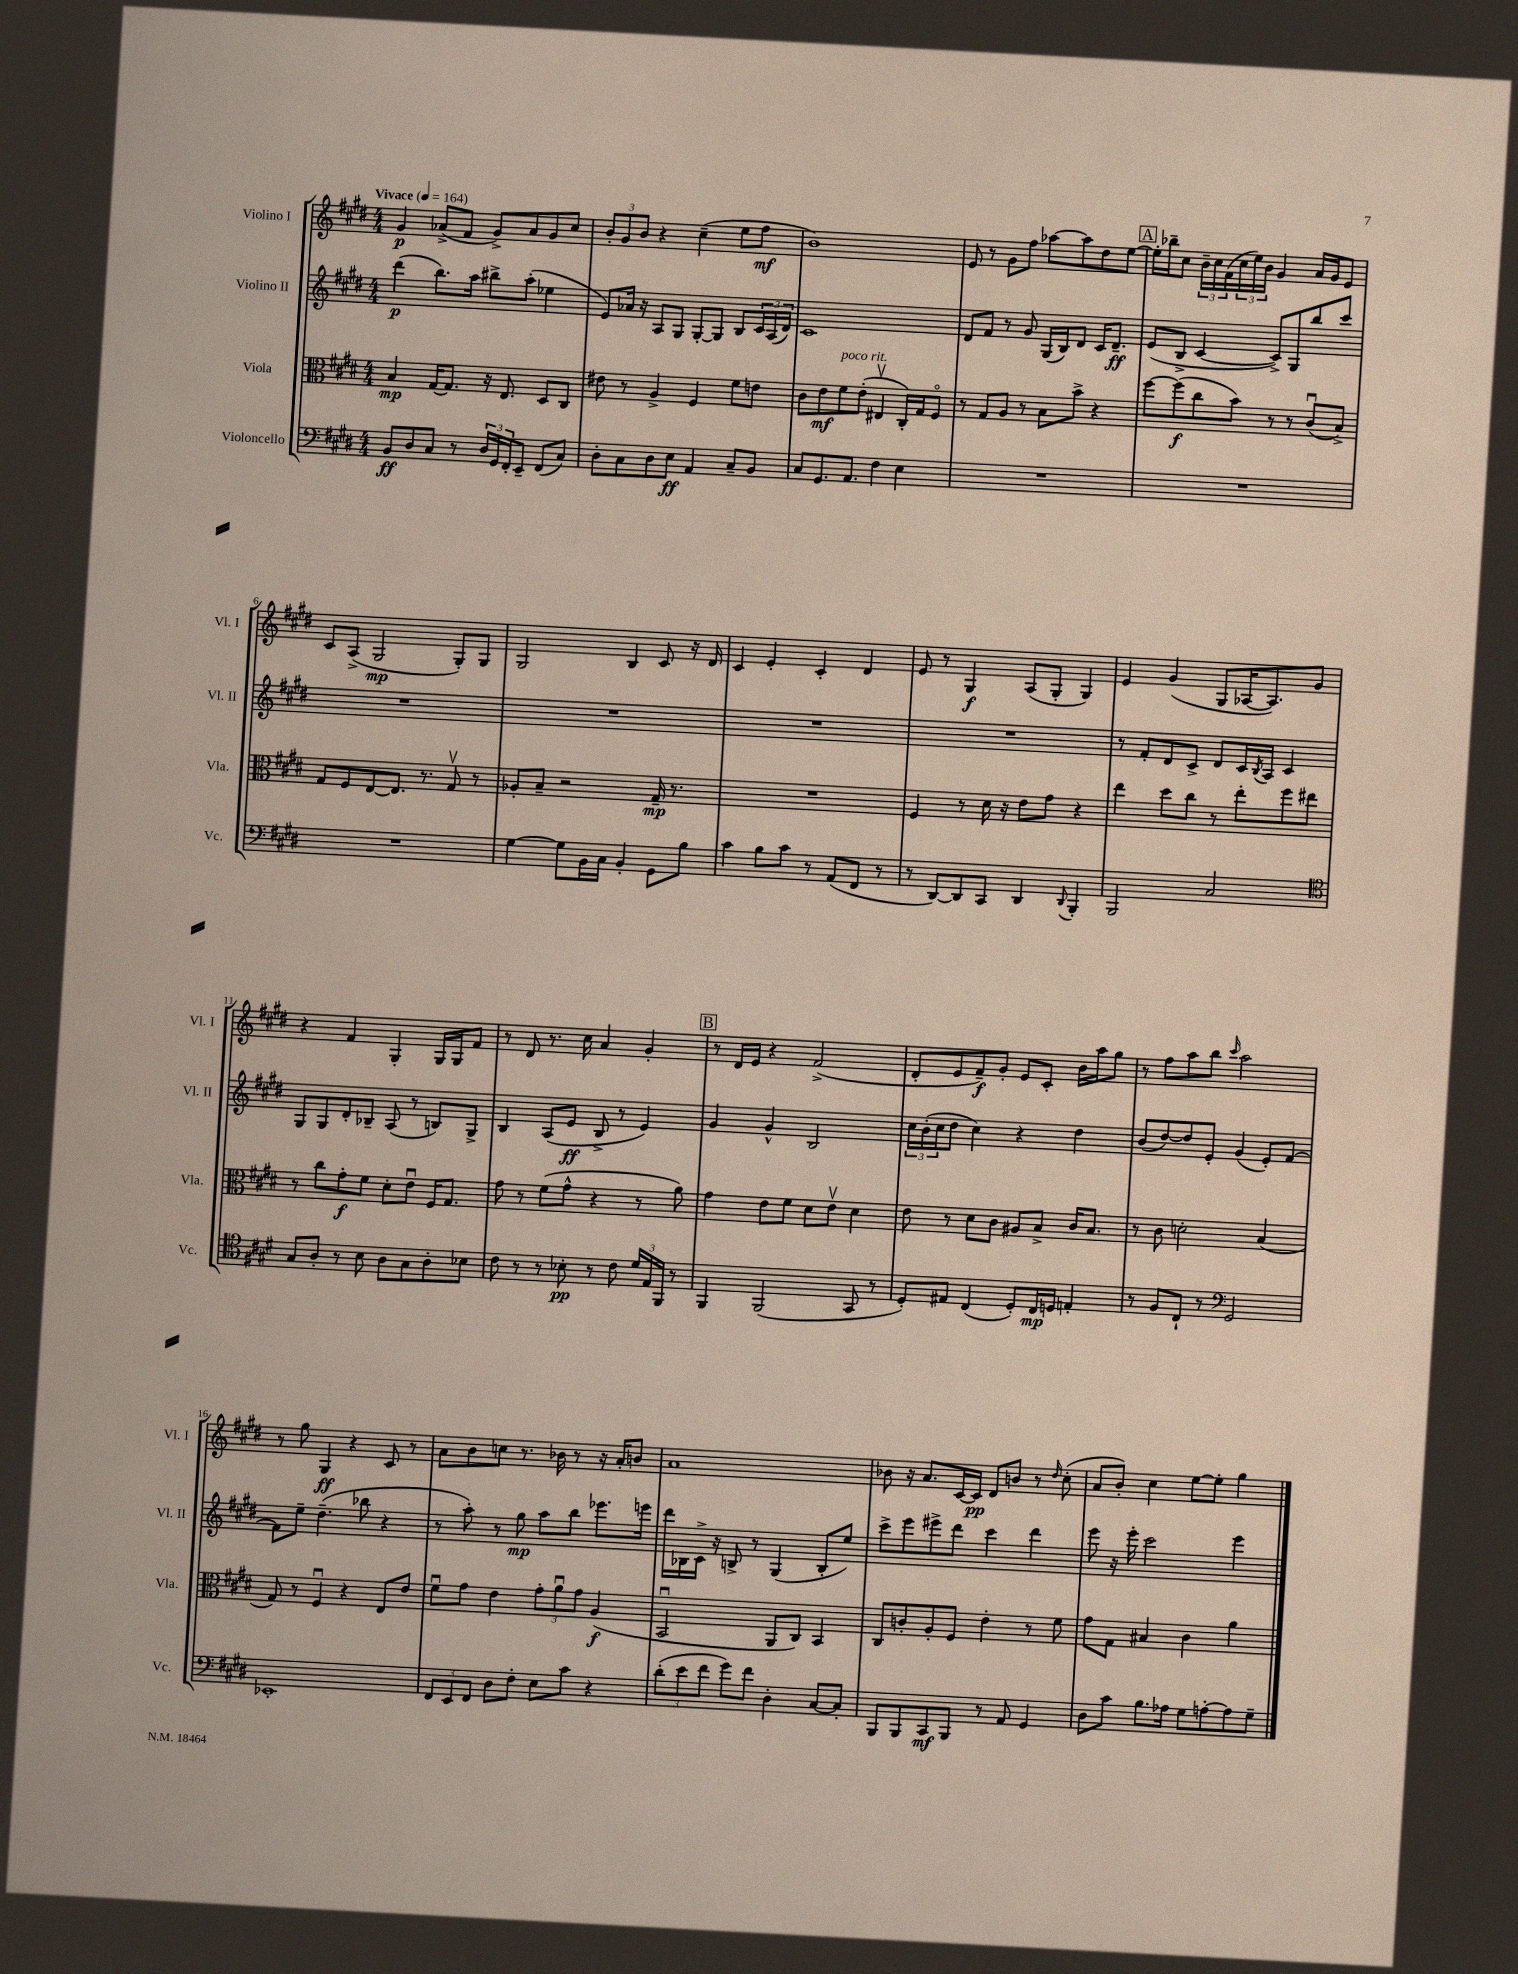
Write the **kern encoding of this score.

**kern	**kern	**kern	**kern
*staff4	*staff3	*staff2	*staff1
*clefF4	*clefC3	*clefG2	*clefG2
*k[f#c#g#d#]	*k[f#c#g#d#]	*k[f#c#g#d#]	*k[f#c#g#d#]
*M4/4	*M4/4	*M4/4	*M4/4
*MM164	*MM164	*MM164	*MM164
8BB	4B	(4ddd#	4g#
8D#	.	.	.
8C#	[16G#	8.bb)	(8a-^
.	8.G#]	.	.
8r	.	.	8f#
.	.	16aa	.
24D#	16r	8bb#^	8g#^)
24GG#	.	.	.
.	8.E	.	.
24FF#'	.	.	.
8EE~	.	(8aa'	8a-
(8FF#	8D#	4ee-	8g#
8C#)	8C#	.	8cc#
=	=	=	=
8D#'	8e#	8e)	12b'
.	.	.	12g#
8C#	8r	16a-	.
.	.	.	12b
.	.	16r	.
8D#	4A^	8A	4r
8E	.	8G#	.
4AA	4F#	[8G#'	(4cc#~
.	.	8G#]	.
8C#~	8f#	8B	8ee
8BB	8e	24c#	8ff#
.	.	(24A	.
.	.	24d#)	.
=	=	=	=
8C#	8c#	1c#	1b)
8.GG#	8e	.	.
.	8f#	.	.
8.AA	.	.	.
.	(8e'	.	.
4F#	4E#v	.	.
4E	16C#')	.	.
.	16G#	.	.
.	8F#o	.	.
=	=	=	=
1r	8r	8d#	8e
.	8G#	8f#	8r
.	8A	8r	8g#
.	8r	8g#	8ff#
.	8B	(16G#	[8aa-
.	.	16B)	.
.	8b^	8d#	8aa-]
.	4r	16c#	8dd#
.	.	8.d#~	.
.	.	.	[8ee
=	=	=	=
1r	[8ff#	(8e	16ee']
.	.	.	16bb-~
.	(8ff#]	8B^	8cc#
.	8cc#	[4c#	24b~
.	.	.	24cc#
.	.	.	(24f#
.	8b)	.	24cc#
.	.	.	24ee)
.	.	.	24b
.	8r	8c#^])	4g#
.	8r	8G#	.
.	(8c#u	8bb	16a
.	.	.	16g#
.	8B^)	8ccc#	8e
=	=	=	=
1r	8G#	1r	8c#
.	8F#	.	(8A^
.	[8E	.	2G#
.	8.E]	.	.
.	8.r	.	.
.	8G#v	.	8G#')
.	8r	.	8G#
=	=	=	=
[4G#	8A-'	1r	2G#
.	8B~	.	.
8G#]	2r	.	.
16BB	.	.	.
16C#	.	.	.
4BB'	.	.	4B
8GG#	16G#~	.	8c#
.	8.r	.	.
8B	.	.	16r
.	.	.	16d#
=	=	=	=
4c#	1r	1r	4c#
8B	.	.	4e'
8c#	.	.	.
8r	.	.	4c#'
(8AA	.	.	.
8FF#	.	.	4d#
8r	.	.	.
=	=	=	=
8r	4F#	1r	8e
[8DD#)	.	.	8r
8DD#]	8r	.	4G#
8CC#	16d#	.	.
.	16r	.	.
4DD#	8e	.	(8A
.	8g#	.	8G#'
8qqDD#	.	.	.
4BBB'	4r	.	4G#)
=	=	=	=
2BBB	4ee	8r	4e
.	.	8f#'	.
.	8dd#	8d#	(4g#
.	8cc#	8c#^	.
2C#	8r	8d#	8G#
.	8ee'	16c#	[16A-
.	.	8qB	.
.	.	16A	8.A-])
.	8ff#	4c#	.
.	8ee#	.	8g#
=	=	=	=
*clefC4	*	*	*
8G#	8r	8G#	4r
8A'	8cc#	8G#	.
8r	8g#'	8d#'	4f#
8B	8f#	8B-~	.
8A	8d#'	(8A	4G#'
8G#	8eu	8r	.
8A'	16F#	8B)	16G#
.	8.G#	.	16G#
8B-	.	8G#^	8f#
=	=	=	=
8c#	8g#	4B	8r
8r	8r	.	8d#
8r	(8f#	(8A	8.r
8B-'	8g#^^	8e	.
.	.	.	16cc#
8r	4r	8B^	4a
8c#	.	8r	.
24d#	8r	4e)	4g#'
24E	.	.	.
24FF#	.	.	.
8r	8a)	.	.
=	=	=	=
4FF#	4g#	4g#	8r
.	.	.	16d#
.	.	.	16e
(2FF#	8e	4g#^^	4r
.	8f#	.	.
.	8d#	2B	(2f#^
.	8ev	.	.
8GG#	4d#	.	.
8r	.	.	.
=	=	=	=
8D#')	8e	24cc#	8d#'
.	.	(24b'	.
.	.	24cc#	.
8E#	8r	8dd#	8e
(4C#	8d#	4cc#)	8f#~)
.	8c#	.	8g#'
8D#')	8A#	4r	8e
16C#	8B^	.	8c#'
16D	.	.	.
4E'	16c#	4dd#	16b
.	8.B	.	16aa
.	.	.	8gg#
=	=	=	=
8r	8r	(8b	8r
8F#	8c#	[8dd#)	8ff#
8C#`	2d'	8dd#]	8aa
8r	.	8e'	8bb
*clefF4	*	*	*
.	.	.	16qqccc#
2GG#	.	(4g#	2aa
.	(4B	8e')	.
.	.	[8f#	.
=	=	=	=
1EE-'	8G#)	8f#]	8r
.	8r	8ee~	8gg#
.	4F#u	(4.dd#~	4G#
.	4r	.	4r
.	.	8bb-	.
.	8E	4r	8c#
.	8e	.	8r
=	=	=	=
12FF#	8f#u	8r	8a
12EE	.	.	.
.	8g#	8aa')	8b
12FF#	.	.	.
8D#	4e	8r	8cc
8F#'	.	8gg#	8.r
8E	12g#'	8aa	.
.	.	.	16b-
.	12au	.	.
8c#	.	8bb	8r
.	12g#	.	.
4r	(4A	8.eee-	16r
.	.	.	16a'
.	.	.	8b
.	.	16eee	.
=	=	=	=
(12d#'	2BBu	16ddd#	1a
.	.	16B-	.
12e	.	.	.
.	.	16c#^	.
12f#	.	.	.
.	.	16r	.
8g#)	.	8B^	.
8f#	.	8r	.
4D#'	8AA	(4G#	.
.	8C#)	.	.
[8C#	4BB	8B'	.
8C#']	.	8ee)	.
=	=	=	=
8BBB	8C#	8ccc#^	8b-
8BBB	8c'	8eee	16r
.	.	.	8.a
8CC#	8A'	8eee#^	.
8BBB	8F#	8ddd#	[16c#
.	.	.	16c#]
8r	4e'	4ccc#	8d#
8AA	.	.	8b
4GG#	8r	4ddd#	8r
.	.	.	16qqdd#
.	8f#	.	(8cc#'
=	=	=	=
8D#	8g#	8eee	8a
8c#	8G#	16r	8b')
.	.	16eee'	.
8.B	4B#	2ccc#	4cc#
16A-	.	.	.
8G#	4c#	.	[8ee
[8A'	.	.	8ee']
8A]	4a	4eee	4gg#
8G#~	.	.	.
==	==	==	==
*-	*-	*-	*-
